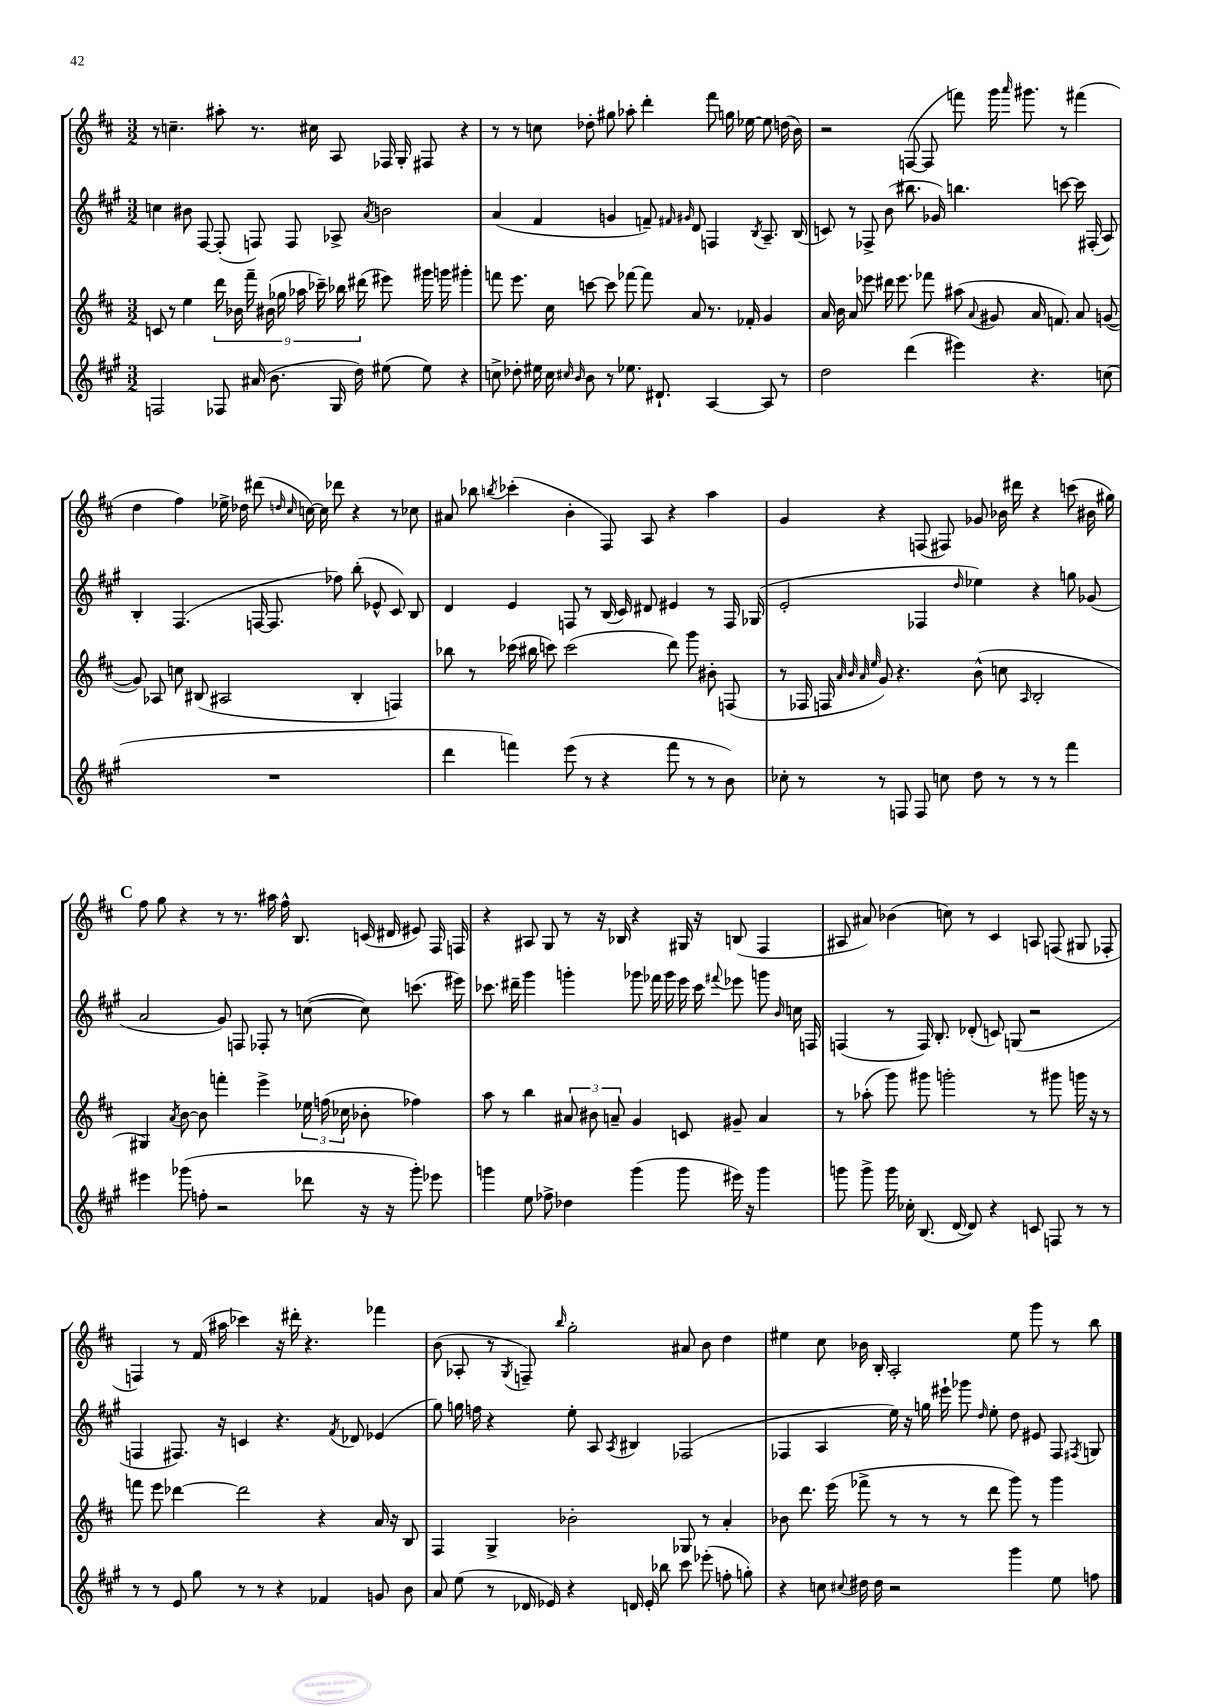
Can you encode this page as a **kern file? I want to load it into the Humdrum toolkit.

**kern	**kern	**kern	**kern
*part4	*part3	*part2	*part1
*staff4	*staff3	*staff2	*staff1
*clefG2	*clefG2	*clefG2	*clefG2
*k[f#c#g#]	*k[f#c#]	*k[f#c#g#]	*k[f#c#]
*M3/2	*M3/2	*M3/2	*M3/2
=28	=28	=28	=28
2Fn/	8cn/	4ccn\	8r
.	8r	.	4.ccn~\
.	4ee\	8b#X\	.
.	.	[8F#/	.
8F-X/	18ddd\	(8F#'/]	8aa#X'\
.	18b-X\	.	.
.	18fff#~\	.	.
(16a#X/	.	8Fn/)	8.r
.	(18b#X\	.	.
8.b\	.	.	.
.	18gg-X\	.	.
.	.	8F/	.
.	18aa-X\	.	.
.	.	.	16cc#X\
.	18ccc-X~\)	.	.
16G#/	.	8A-X^/	8A/
.	18bb-X\	.	.
16dd\)	.	.	.
.	(18ddd#X\	.	.
.	.	8qa/	.
(8ee#X\	8eee#X\)	2bn\	16F-X/
.	.	.	16G'/
8ee#\)	16ggg#X\	.	8F#X/
.	16gggn\	.	.
4r	4ggg#X'\	.	4r
=29	=29	=29	=29
8ccn^\	8fffn\	(4a/	8r
8dd-X'\	8.eee\	.	8r
16ee#X\	.	4f#/	8ccn\
16cc\	16cc#\	.	.
16qqcc#X/	.	.	.
16qqb/	.	.	.
8b\	[8cccn\	.	8dd-X'\
8r	8ccc\]	4gn/	8gg#X\
8.ee-X\	[8fff-X\	.	8aa-X'\
.	8fff-\]	8fn~/)	4ddd'\
8.d#X`/	.	.	.
.	.	16qqf#X/	.
.	.	16qqg#X/	.
.	8a/	8d/	.
[4A/	8.r	4Fn/	8fff#\
.	.	.	16ggn\
.	16f-X'/	.	[16ee-X\
.	.	8qB/	.
8A/]	4g/	8.A~/	8ee-\]
8r	.	.	(16ddn\
.	.	(16B/	16b\)
=30	=30	=30	=30
2dd\	16a/	8cn/)	2r
.	16b\	.	.
.	8a/	8r	.
.	8eee-X\	8F-X^/	.
.	16ddd#X\	(8b\	.
.	8.eee-\	.	.
(4ddd\	.	8.bb#X\	([8Fn/
.	8fff-X\	.	8F/]
.	.	16g-X/)	.
4eee#X\)	(8aa#X\	4.bbn\	8fffn\)
.	8qqa/	.	.
.	8g#X/	.	16ggg\
.	.	.	16qqaaa/
.	.	.	8.ggg#X\
4.r	16a/	.	.
.	8.fn/)	.	.
.	.	[8cccn\	8r
.	8a/	16ccc\]	(4fff#X\
.	.	(16F#X'/	.
(8ccn\	([8gn/	8A/)	.
!!LO:LB:g=z
=31	=31	=31	=31
1.r	8g/])	4B'/	4dd\
.	8A-X/	.	.
.	8ccn\	(4.F#/	4ff#\)
.	(8B#X/	.	.
.	2A#X/	.	16ee-X^\
.	.	.	16dd-X\
.	.	[16Fn/	(8ddd#X\
.	.	8.F/]	.
.	.	.	16qqddn/
.	.	.	16qqcc#/
.	.	.	[16ccn\)
.	.	.	16cc\]
.	.	8ff-X\)	8ddd-X\
.	4B#'/	(8bb'\	4r
.	.	8e-X^^/	.
.	4Fn/)	8c#/)	8r
.	.	8B/	8cc-X\
=32	=32	=32	=32
4ddd\	8bb-X\	4d/	8a#X/
.	8r	.	8bb-X\
.	.	.	8qbbn/
4fffn\)	(16ccc-X\	4e/	(4ccc-X'\
.	16bb#X\	.	.
.	8cccn\)	.	.
(8eee\	(2ccc\	8Fn/	4b'\
8r	.	8r	.
4r	.	(16B/	8F#/)
.	.	16c#/)	.
.	.	8d#X/	8A/
8fff\	8ddd\)	4e#X/	4r
8r	8ggg\	.	.
8r	8b#X'\	8r	4aa\
8b\)	(8Fn/	16F/	.
.	.	(16G-X/	.
=33	=33	=33	=33
8cc-X'\	8r	2e'/	4g/
8r	16F-X/	.	.
.	16Fn/	.	.
.	32qqa/	.	.
.	32qqb/	.	.
.	32qqa/	.	.
.	32qqee/	.	.
8r	8g/)	.	4r
8Fn/	4.r	.	.
8F/	.	4F-X/	(8Fn/
8ccn\	.	.	8F#X/)
.	.	16qqdd/	.
8dd\	(8b^^\	4ee-X\)	8g-X/
8r	8ccn\	.	16b-X\
.	.	.	16ddd#X\
.	16qqA/	.	.
8r	2B'/	4r	4r
8r	.	.	.
4fff#\	.	8ggn\	(8cccn\
.	.	(8g-X/	16b#X\
.	.	.	16gg#X\)
!!LO:LB:g=z
!!LO:REH:place=s1:t=C
=34	=34	=34	=34
4eee#X\	4G#X/)	2a/	8ff#\
.	.	.	8gg\
.	8qa/	.	.
(8ggg-X\	[8b\	.	4r
8ffn'\	8b\]	.	.
2r	4fffn'\	8g#/)	8r
.	.	8Fn/	8.r
.	4eee^\	8F-X'/	.
.	.	.	16aa#X\
.	.	8r	16ff#^^\
.	.	.	8.B/
8ddd-X\	24ee-X\	([8ccn\	.
.	(24ffn\	.	.
.	24cc-X\	.	.
16r	8b-X'\	8cc\])	(16cn/
16r	.	.	16d#X/
8ggg-'\)	4ff-X\)	(8.cccn\	8e#X/)
8eee-X\	.	.	16F#/
.	.	16eee#X\)	16Fn/
=35	=35	=35	=35
4gggn\	8aa\	8.ccc-X\	4r
.	8r	.	.
.	.	16ddd#X~\	.
8ee\	4bb\	4ggg#\	8A#X/
8ff-X^\	.	.	8G/
4dd-X\	12a#X/	4gggn'\	8r
.	12b#X\	.	.
.	.	.	16r
.	12an~/	.	.
.	.	.	16B-X/
(4ggg\	4g/	8ggg-X\	4r
.	.	16fff-X\	.
.	.	16ggg-\	.
8ggg\	8cn/	16eee\	16G#X/
.	.	16ccc-\	16r
.	.	8qqfff#X/	.
16eee#X\)	8g#X~/	8eee-X\	(8Bn/
16r	.	.	.
4ggg\	4a/	8gggn\	4F#/
.	.	16qqb/	.
.	.	16ccn\	.
.	.	16Fn/	.
=36	=36	=36	=36
8gggn\	8r	(4Fn/	8A#X/
8ggg^\	(8aa-X'\	.	8a#X/)
16ggg\	8ggg\)	8r	(4b-X\
16cc-X'\	.	.	.
(8.B/	8ggg#X\	16F/)	.
.	.	8.B'/	.
.	2gggn'\	.	8ccn\)
[16d/	.	.	.
8d/])	.	(8d-X'/	8r
4r	.	8cn/)	4c#/
.	.	(8Gn/	.
8cn/	8r	2r	8An/
8Fn/	8ggg#X\	.	(8Fn/
8r	16gggn\	.	8G#X/
.	16r	.	.
8r	8r	.	8F-X'/
!!LO:LB:g=z
=37	=37	=37	=37
8r	8fffn\	4Fn/	4Fn/)
8r	8eee\	.	.
8e/	[4ddd-X\	8.F#X/)	8r
8gg#\	.	.	(16f#/
.	.	16r	16aa#X\
8r	2ddd-\]	4cn/	4ccc-X\)
8r	.	.	.
4r	.	4.r	16r
.	.	.	16ddd#X'\
.	.	.	4.r
4f-X/	4r	.	.
.	.	8qf#/	.
.	.	8d-X/	.
8gn/	16a/	(4e-X/	4fff-X\
.	16r	.	.
8b\	8B/	.	.
=38	=38	=38	=38
8a/	4F#/	8gg#\)	(8b\
(8ee\	.	16ggn\	8A-X'/
.	.	16ffn\	.
8r	4G^/	4r	8r
.	.	.	8qG/
16d-X/	.	.	8Fn~/)
16e-X/)	.	.	.
.	.	.	16qqbb/
4r	2b-X'\	8ee'\	2gg'\
.	.	8A/	.
.	.	8qA/	.
16dn/	.	4B#X/	.
16e-'/	.	.	.
8bb-X\	.	.	.
8ccc#\	8G-X/	(2F-X/	8a#X/
(8eee-X'\	8r	.	8b\
8ffn'\	4a'/	.	4dd\
8ggn'\)	.	.	.
=39	=39	=39	=39
4r	8b-X\	4F-X/	4ee#X\
.	8.ddd\	.	.
8ccn\	.	4A/	8cc#\
.	(16eee\	.	.
8qqcc#X/	.	.	.
16dd#X\	8fff-X^\	.	16b-X\
16dd#\	.	.	16B'/
2r	8r	16ee\)	2A'/
.	.	16r	.
.	8r	16ggn\	.
.	.	16eee#X`\	.
.	8r	8ggg-X\	.
.	.	16qqdd/	.
.	8ddd\	8ee'\	.
4ggg#\	8ggg\)	8dd\	8ee#\
.	8r	8e#X/	8ggg\
8ee\	4ggg\	8F-/	8r
.	.	8qF#X/	.
8ffn\	.	8Gn/	8bb\
==	==	==	==
*-	*-	*-	*-
